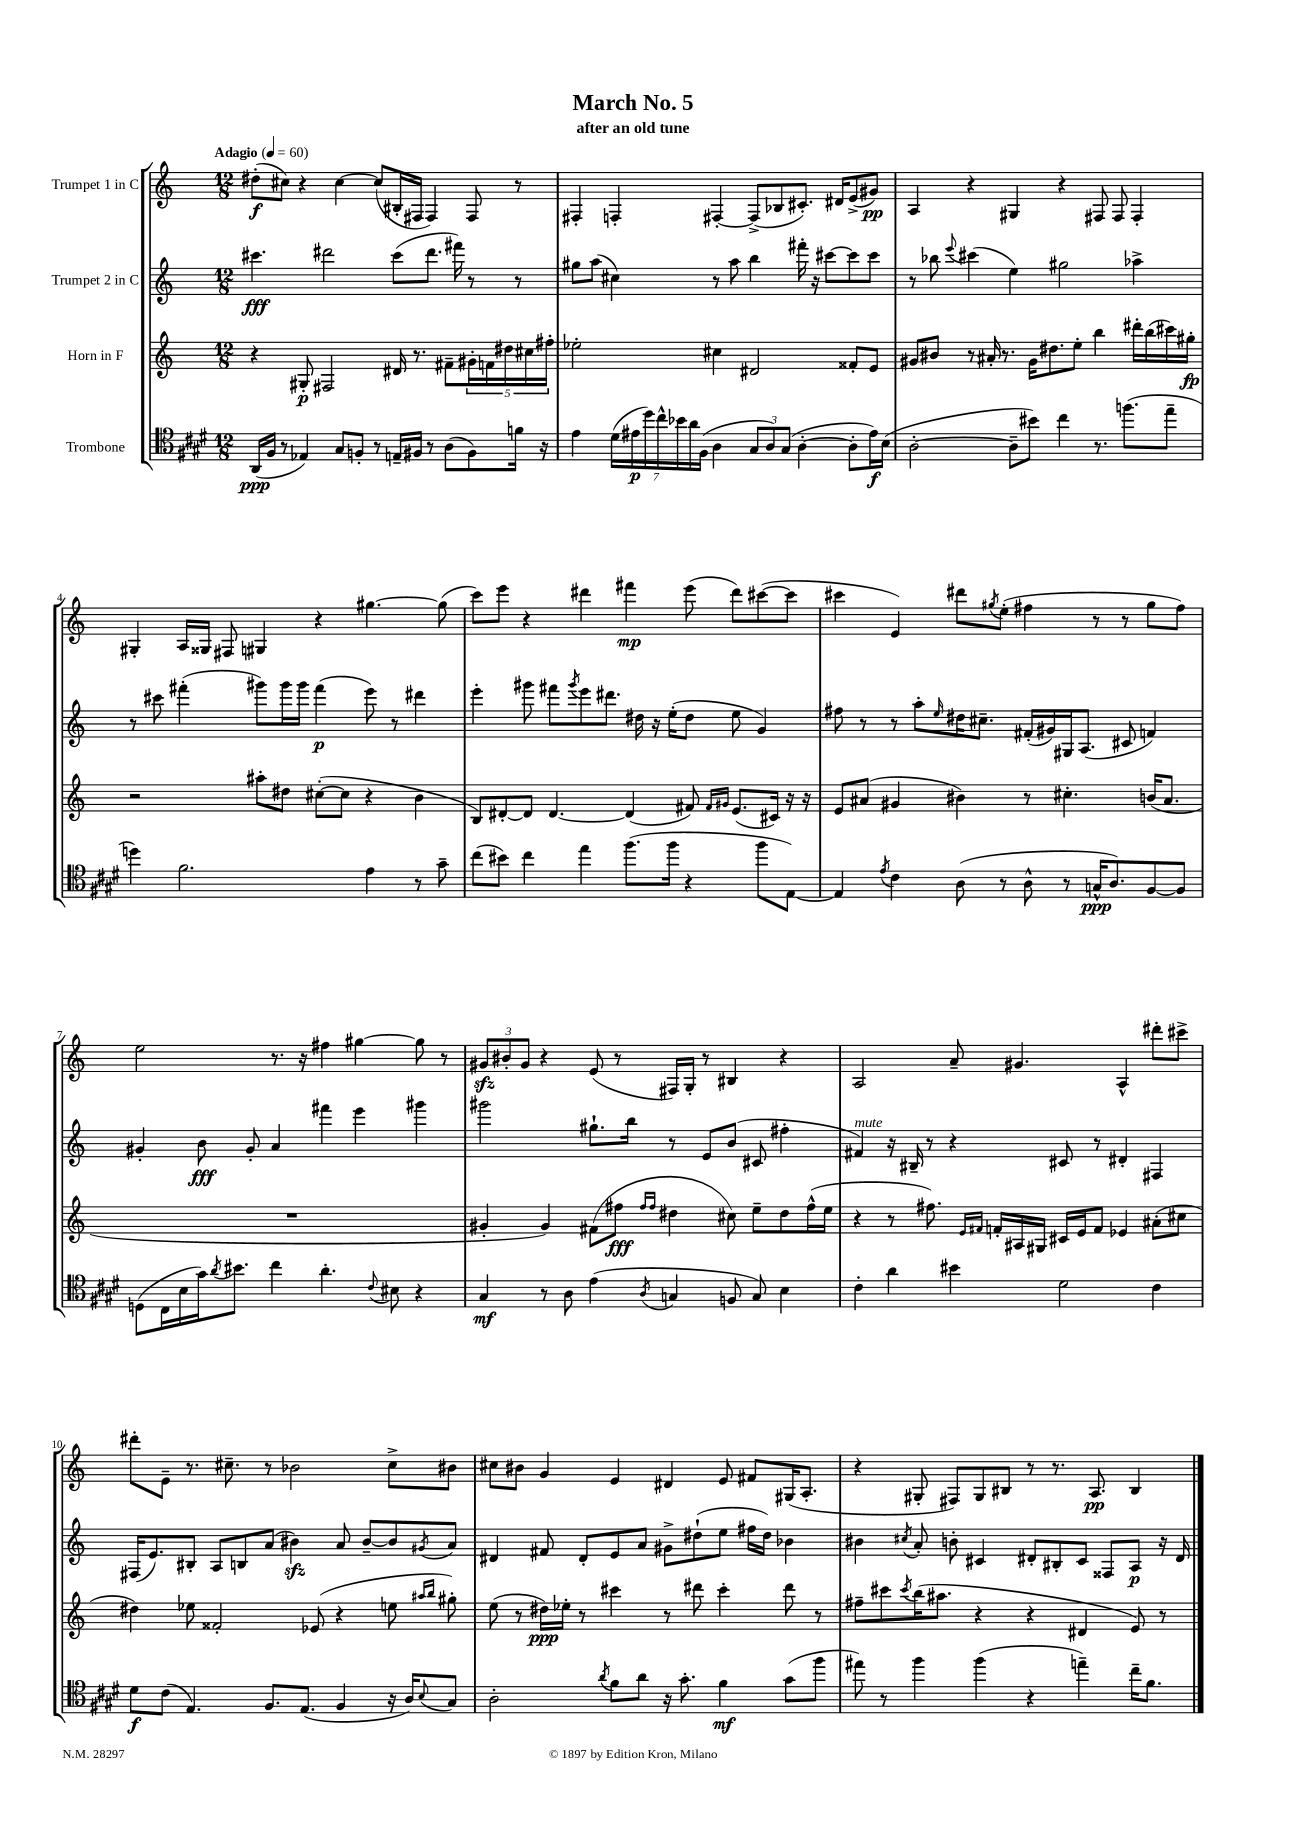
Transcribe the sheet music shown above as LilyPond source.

\header { title = "March No. 5" subtitle = "after an old tune" }
<<
\new StaffGroup <<
\new Staff = "s0" \with { instrumentName = "Trumpet 1 in C" } {
    \clef treble \key c \major \numericTimeSignature \time 12/8 \tempo "Adagio" 4 = 60
    dis''8-.\f( cis''8) r4 cis''4~ cis''8( bis16-. fis16 fis4) fis8 r8 |
    fis4-. f4-. fis4~-. fis8->( bes8 cis'8.-.) dis'16 e'8->( gis'8\pp) |
    a4 r4 gis4 r4 fis8 fis8 fis4-. |
    gis4-. a16 gisis16 fis8 gis4 r4 gis''4.~ gis''8( |
    c'''8) e'''8 r4 dis'''4 fis'''4\mp e'''8( dis'''8) cis'''8~( cis'''8 |
    cis'''4 e'4) dis'''8 \acciaccatura { gis''8 } e''8-.( fis''4 r8 r8 gis''8 fis''8) |
    e''2 r8. r16 fis''4 gis''4~ gis''8 r8 |
    \tuplet 3/2 { gis'8\sfz bis'8-. gis'8 } r4 e'8( r8 fis16) g16-. r8 bis4 r4 |
    a2 a'8-- gis'4. a4-^ dis'''8-. cis'''8-> |
    dis'''8-. e'8-- r8. cis''8.-- r8 bes'2 cis''8-> bis'8 |
    cis''8 bis'8 g'4 e'4 dis'4 e'8 fis'8 gis16( a8.-. |
    r4 gis8-. fis8) gis8 bis8 r8 r8. a8.\pp bis4 \bar "|." |
}
\new Staff = "s1" \with { instrumentName = "Trumpet 2 in C" } {
    \clef treble \key c \major \numericTimeSignature \time 12/8
    cis'''4.\fff dis'''2 cis'''8( dis'''8. fis'''16) r8 r8 |
    gis''8 a''8( cis''4) r8 a''8 b''4 fis'''16-. r16 cis'''8~ cis'''8 cis'''8 |
    r8 bes''8 \appoggiatura { e'''8 } cis'''4( e''4) gis''2 aes''4-> |
    r8 cis'''8 fis'''4-.( gis'''8) gis'''16 gis'''16 fis'''4\p( e'''8) r8 dis'''4 |
    e'''4-. gis'''8 fis'''8 \acciaccatura { gis'''8 } e'''8 dis'''8. dis''16 r16 e''16-.( dis''8 e''8 g'4) |
    fis''8 r8 r8 a''8-. \grace { e''16 } dis''16 cis''8.-- fis'16-.( gis'16) gis16 a8.( cis'8 f'4) |
    gis'4-. b'8\fff gis'8-. a'4 fis'''4 e'''4 gis'''4 |
    gis'''2 gis''8.-! b''16 r8 e'8 b'8( cis'8 fis''4-. |
    fis'4^\markup { \italic "mute" }) r16 bis16-- r8 r4 cis'8 r8 dis'4-. fis4 |
    fis16( e'8.) bis8-. a8 b8 a'8( bis'4\sfz) a'8 bis'8~-- bis'8 \acciaccatura { gis'8 } a'8 |
    dis'4 fis'8 dis'8-. e'8 a'8 gis'8-> dis''8-!( e''8 fis''16 dis''16) bes'4 |
    bis'4 \acciaccatura { cis''8 } a'8-. b'8-. cis'4 dis'8-. bis8-. cis'8 fisis8 a8\p r16 dis'16 \bar "|." |
}
\new Staff = "s2" \with { instrumentName = "Horn in F" } {
    \clef treble \key c \major \numericTimeSignature \time 12/8
    r4 gis8-.\p fis2 dis'16 r8. fis'8-- \tuplet 5/4 { gis'16-. f'16 dis''16 cis''16 fis''16-. } |
    ees''2-. cis''4 dis'2 fisis'8-. e'8 |
    gis'8 bis'8 r8 ais'16-. r8. gis'16 dis''8. e''8-. b''4 dis'''16-. b''16( cis'''16) gis''16-.\fp |
    r2 ais''8-. dis''8 cis''8~-.( cis''8 r4 b'4 |
    b8) dis'8~-. dis'8 dis'4.~ dis'4( fis'8) \grace { fis'16 gis'16 } e'8.( cis'16) r16 r16 |
    e'8 ais'8( gis'4 bis'4) r8 cis''4.-. b'16( ais'8. |
    R1. |
    gis'4-. gis'4) fis'8( fis''8\fff \grace { fis''16 fis''16 } dis''4 cis''8) e''8-- dis''8 fis''16-^( e''16 |
    r4 r8 fis''8.) \grace { e'16 fis'16 } f'16-. ais16 gis16 cis'16 e'16 f'8 ees'4 ais'8-.( cis''8 |
    dis''4) ees''8 fisis'2-. ees'8( r4 e''8 \grace { ais''16 b''16 } gis''8-.) |
    e''8( r8 dis''16\ppp) ees''16-. r8 cis'''4 r8 dis'''8 cis'''4-. dis'''8 r8 |
    fis''8-- cis'''8 \acciaccatura { cis'''8 } b''16( ais''8. r4 r4 dis'4 e'8) r8 \bar "|." |
}
\new Staff = "s3" \with { instrumentName = "Trombone" } {
    \clef tenor \key e \major \numericTimeSignature \time 12/8
    a,16\ppp( fis16 r8 ees4) gis8 f8-. r8 e16-- fis16 r8 a8( fis8) f'16 r16 |
    e'4 \tuplet 7/4 { dis'16( eis'16\p dis''16) cis''16-^ bes'16 a'16 fis16( } a4 \tuplet 3/2 { gis8 a8) gis8( } a4~-. a8-. eis'16\f) b16( |
    a2~-. a8-- bis'8) cis''4 r8. f''8.( e''8-- |
    d''4) fis'2. e'4 r8 gis'8-- |
    cis''8( bis'8) cis''4 e''4 fis''8.( fis''16 r4 fis''8 e8~) |
    e4 \acciaccatura { e'8 } cis'4 a8( r8 a8-^ r8 g16-^\ppp a8.) fis8~ fis8 |
    d8( cis16 b16 gis'16) \acciaccatura { a'8 } bis'8. cis''4 a'4.-. \appoggiatura { cis'8 } bis8 r4 |
    gis4\mf r8 a8 e'4( \acciaccatura { a8 } g4 f8 g8) b4 |
    cis'4-. a'4 bis'4 dis'2 cis'4 |
    dis'8\f cis'8( e4.) fis8. e8.( fis4 r16 a16) \appoggiatura { b8 } gis8 |
    a2-. \acciaccatura { a'8 } fis'8 a'8 r16 gis'8.-. fis'4\mf gis'8( fis''8 |
    eis''8) r8 fis''4 fis''4( r4 e''4--) cis''16-- fis'8. \bar "|." |
}
>>
>>
